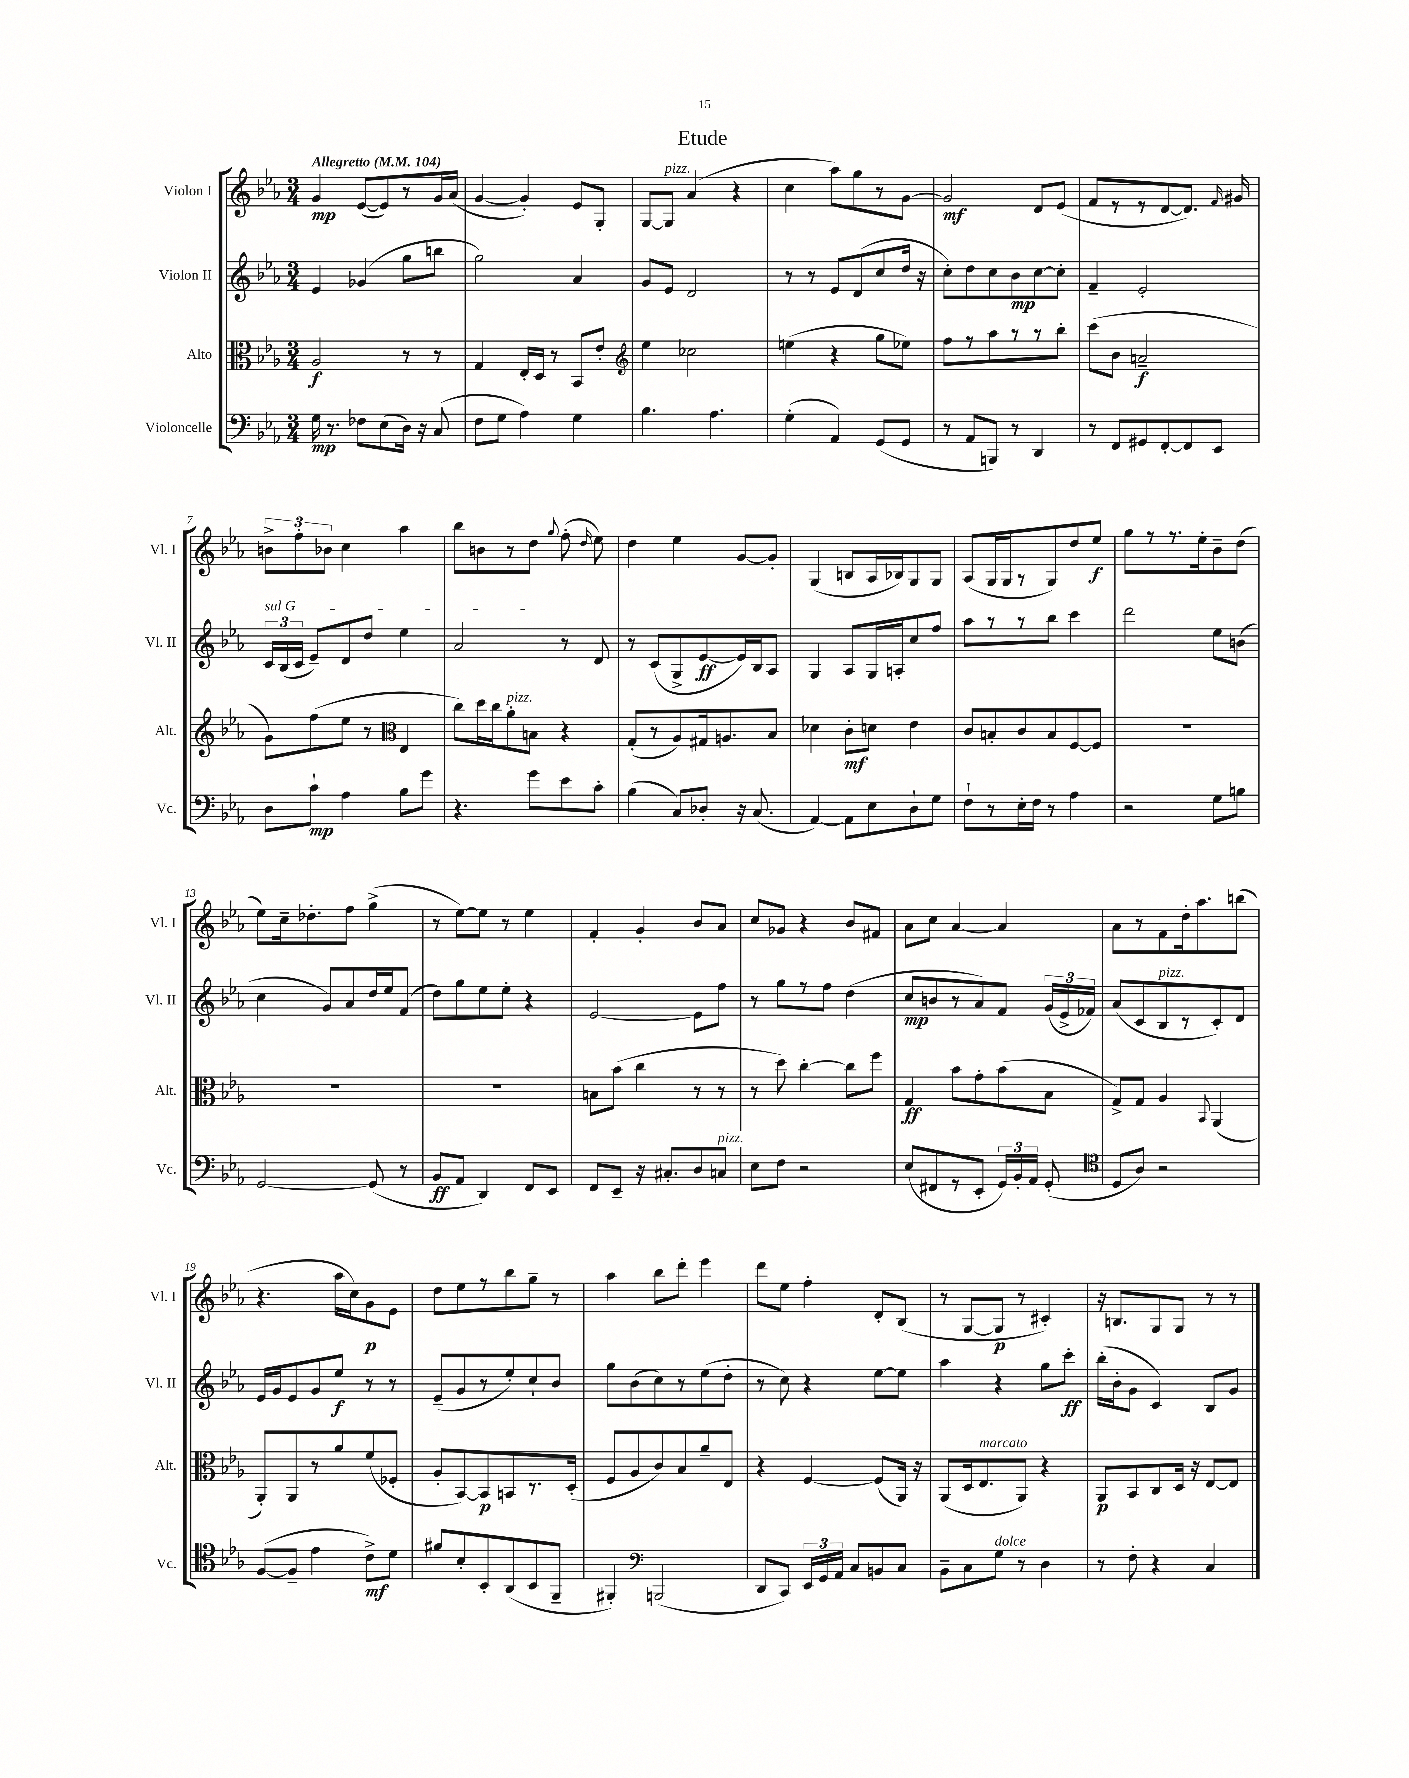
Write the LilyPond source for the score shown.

\header { title = "Etude" }
<<
\new StaffGroup <<
\new Staff = "s0" \with { instrumentName = "Violon I" shortInstrumentName = "Vl. I" } {
    \clef treble \key ees \major \numericTimeSignature \time 3/4 \tempo "Allegretto" 4 = 104
    \autoBeamOff g'4\mp ees'8[~( ees'8) r8 g'16 aes'16]( |
    g'4~ g'4-.) ees'8[ g8]-. |
    g8[~ g8]^\markup { \italic "pizz." } aes'4( r4 |
    c''4 aes''8[) g''8 r8 g'8]~ |
    g'2\mf d'8[ ees'8]( |
    f'8[ r8 r8 d'8~ d'8.]) \grace { f'16 } gis'16 |
    \tuplet 3/2 { b'8[-> f''8-. bes'8] } c''4 aes''4 |
    bes''8[ b'8 r8 d''8] \appoggiatura { g''8 } f''8-.( \grace { d''16 } ees''8) |
    d''4 ees''4 g'8[~ g'8]-. |
    g4( b8[ aes16 bes16) g8 g8] |
    aes8[( g16 g16 r8 g8) d''8 ees''8]\f |
    g''8[ r8 r8. ees''16-. bes'8-- d''8]( |
    ees''8[) c''16-- des''8.-. f''8] g''4->( |
    r8 ees''8[~) ees''8] r8 ees''4 |
    f'4-. g'4-. bes'8[ aes'8] |
    c''8[ ges'8] r4 bes'8[ fis'8] |
    aes'8[ c''8] aes'4~ aes'4 |
    aes'8[ r8 f'8 d''16-. aes''8. b''8]( |
    r4. aes''16[ c''16) g'8\p ees'8] |
    d''8[ ees''8 r8 bes''8 g''8]-- r8 |
    aes''4 bes''8[ d'''8]-. ees'''4 |
    d'''8[ ees''8] f''4-. d'8[-. bes8]( |
    r8 g8[~ g8]\p r8 cis'4-.) |
    r16 b8.[ g8 g8] r8 r8 \bar "|." |
}
\new Staff = "s1" \with { instrumentName = "Violon II" shortInstrumentName = "Vl. II" } {
    \clef treble \key ees \major \numericTimeSignature \time 3/4
    \autoBeamOff ees'4 ges'4( g''8[ b''8] |
    g''2) aes'4 |
    g'8[ ees'8] d'2 |
    r8 r8 ees'8[ d'8( c''8 d''16] r16 |
    c''8[-.) d''8 c''8 bes'8\mp c''8~ c''8]-. |
    f'4-- ees'2-. |
    \tuplet 3/2 { \once \override TextSpanner.bound-details.left.text = \markup { \italic "sul G" } c'16[\startTextSpan bes16( c'16] } ees'8[--) d'8 d''8] ees''4 |
    aes'2\stopTextSpan r8 d'8 |
    r8 c'8[( g8-> ees'8~\ff ees'16) bes16 aes8] |
    g4 aes8[ g16 a16-. c''8 f''8] |
    aes''8[ r8 r8 bes''8] c'''4 |
    d'''2 ees''8[ b'8]( |
    c''4 g'8[) aes'8 d''16 ees''16 f'8]( |
    d''8[) g''8 ees''8 ees''8]-. r4 |
    ees'2~ ees'8[ f''8] |
    r8 g''8[ r8 f''8] d''4( |
    c''8[\mp b'8 r8 aes'8) f'8] \tuplet 3/2 { g'16[( ees'16-> fes'16]) } |
    aes'8[( c'8 bes8^\markup { \italic "pizz." } r8 c'8-.) d'8] |
    ees'16[ g'16 ees'8 g'8 ees''8]\f r8 r8 |
    ees'8[--( g'8 r8 ees''8-.) c''8-! bes'8] |
    g''8[ bes'8( c''8) r8 ees''8( d''8]-. |
    r8 c''8) r4 ees''8[~ ees''8] |
    aes''4 r4 g''8[ c'''8]-.\ff |
    bes''16[-.( bes'16-. g'8] c'4) bes8[ g'8] \bar "|." |
}
\new Staff = "s2" \with { instrumentName = "Alto" shortInstrumentName = "Alt." } {
    \clef alto \key ees \major \numericTimeSignature \time 3/4
    \autoBeamOff aes2\f r8 r8 |
    g4 ees16[-. d16] r8 bes,8[ ees'8]-. |
    \clef treble ees''4 ces''2 |
    e''4( r4 g''8[ ees''8]) |
    f''8[ r8 aes''8 r8 r8 bes''8]-. |
    c'''8[( bes'8] a'2--\f |
    g'8[) f''8( ees''8] r8 \clef alto ees4 |
    c''8[) d''16 c''16 aes'8-.^\markup { \italic "pizz." } b8] r4 |
    g8[-.( r8 aes8) gis16 a8. bes8] |
    des'4 c'8[-.\mf d'8] ees'4 |
    c'8[ b8-. c'8 b8 f8~ f8] |
    R2. |
    R2. |
    R2. |
    b8[ bes'8]( c''4 r8 r8 |
    r8 d''8) c''4~-. c''8[ f''8] |
    g4\ff bes'8[ g'8-. bes'8( bes8] |
    g8[->) g8] aes4 \appoggiatura { bes,8 } aes,4( |
    aes,8[-.) aes,8 r8 aes'8 f'8( fes8]-. |
    aes8[-. bes,8~) bes,8\p b,8 r8. d16]-.( |
    f8[ aes8 c'8) bes8 aes'8-- ees8] |
    r4 f4~ f8[( aes,16]) r16 |
    aes,8[( d16 ees8.^\markup { \italic "marcato" } aes,8]) r4 |
    aes,8[\p bes,8 c8 d16] r16 ees8[~ ees8] \bar "|." |
}
\new Staff = "s3" \with { instrumentName = "Violoncelle" shortInstrumentName = "Vc." } {
    \clef bass \key ees \major \numericTimeSignature \time 3/4
    \autoBeamOff g16\mp r8. fes8[ ees8( d16]) r16 c8( |
    f8[ g8] aes4) g4 |
    bes4. aes4. |
    g4-.( aes,4) g,8[( g,8] |
    r8 aes,8[ b,,8]) r8 d,4 |
    r8 f,8[ gis,8 f,8~-. f,8 ees,8] |
    d8[ c'8]-!\mp aes4 bes8[ g'8] |
    r4. g'8[ ees'8 c'8]-. |
    bes4( c8[) des8]-. r16 c8.( |
    aes,4~) aes,8[ ees8 d8-! g8] |
    f8[-! r8 ees16-. f16] r8 aes4 |
    r2 g8[ b8] |
    g,2~ g,8( r8 |
    bes,8[\ff aes,8] d,4) f,8[ ees,8] |
    f,8[ ees,8]-- r16 cis8.[-. d8 c8]^\markup { \italic "pizz." } |
    ees8[ f8] r2 |
    ees8[( fis,8 r8 ees,8]-. \tuplet 3/2 { g,16[) bes,16-. aes,16] } g,8-.( |
    \clef tenor d8[ aes8]) r2 |
    f8[~( f8]-- ees'4 c'8[->\mf) d'8] |
    fis'8[ bes8-. bes,8-. aes,8( bes,8 f,8]-- |
    fis,4-.) \clef bass b,,2( |
    d,8[ c,8]) \tuplet 3/2 { ees,16[ g,16 aes,16] } c8[ b,8 c8] |
    bes,8[-- c8 g8]^\markup { \italic "dolce" } r8 d4 |
    r8 f8-. r4 c4 \bar "|." |
}
>>
>>
